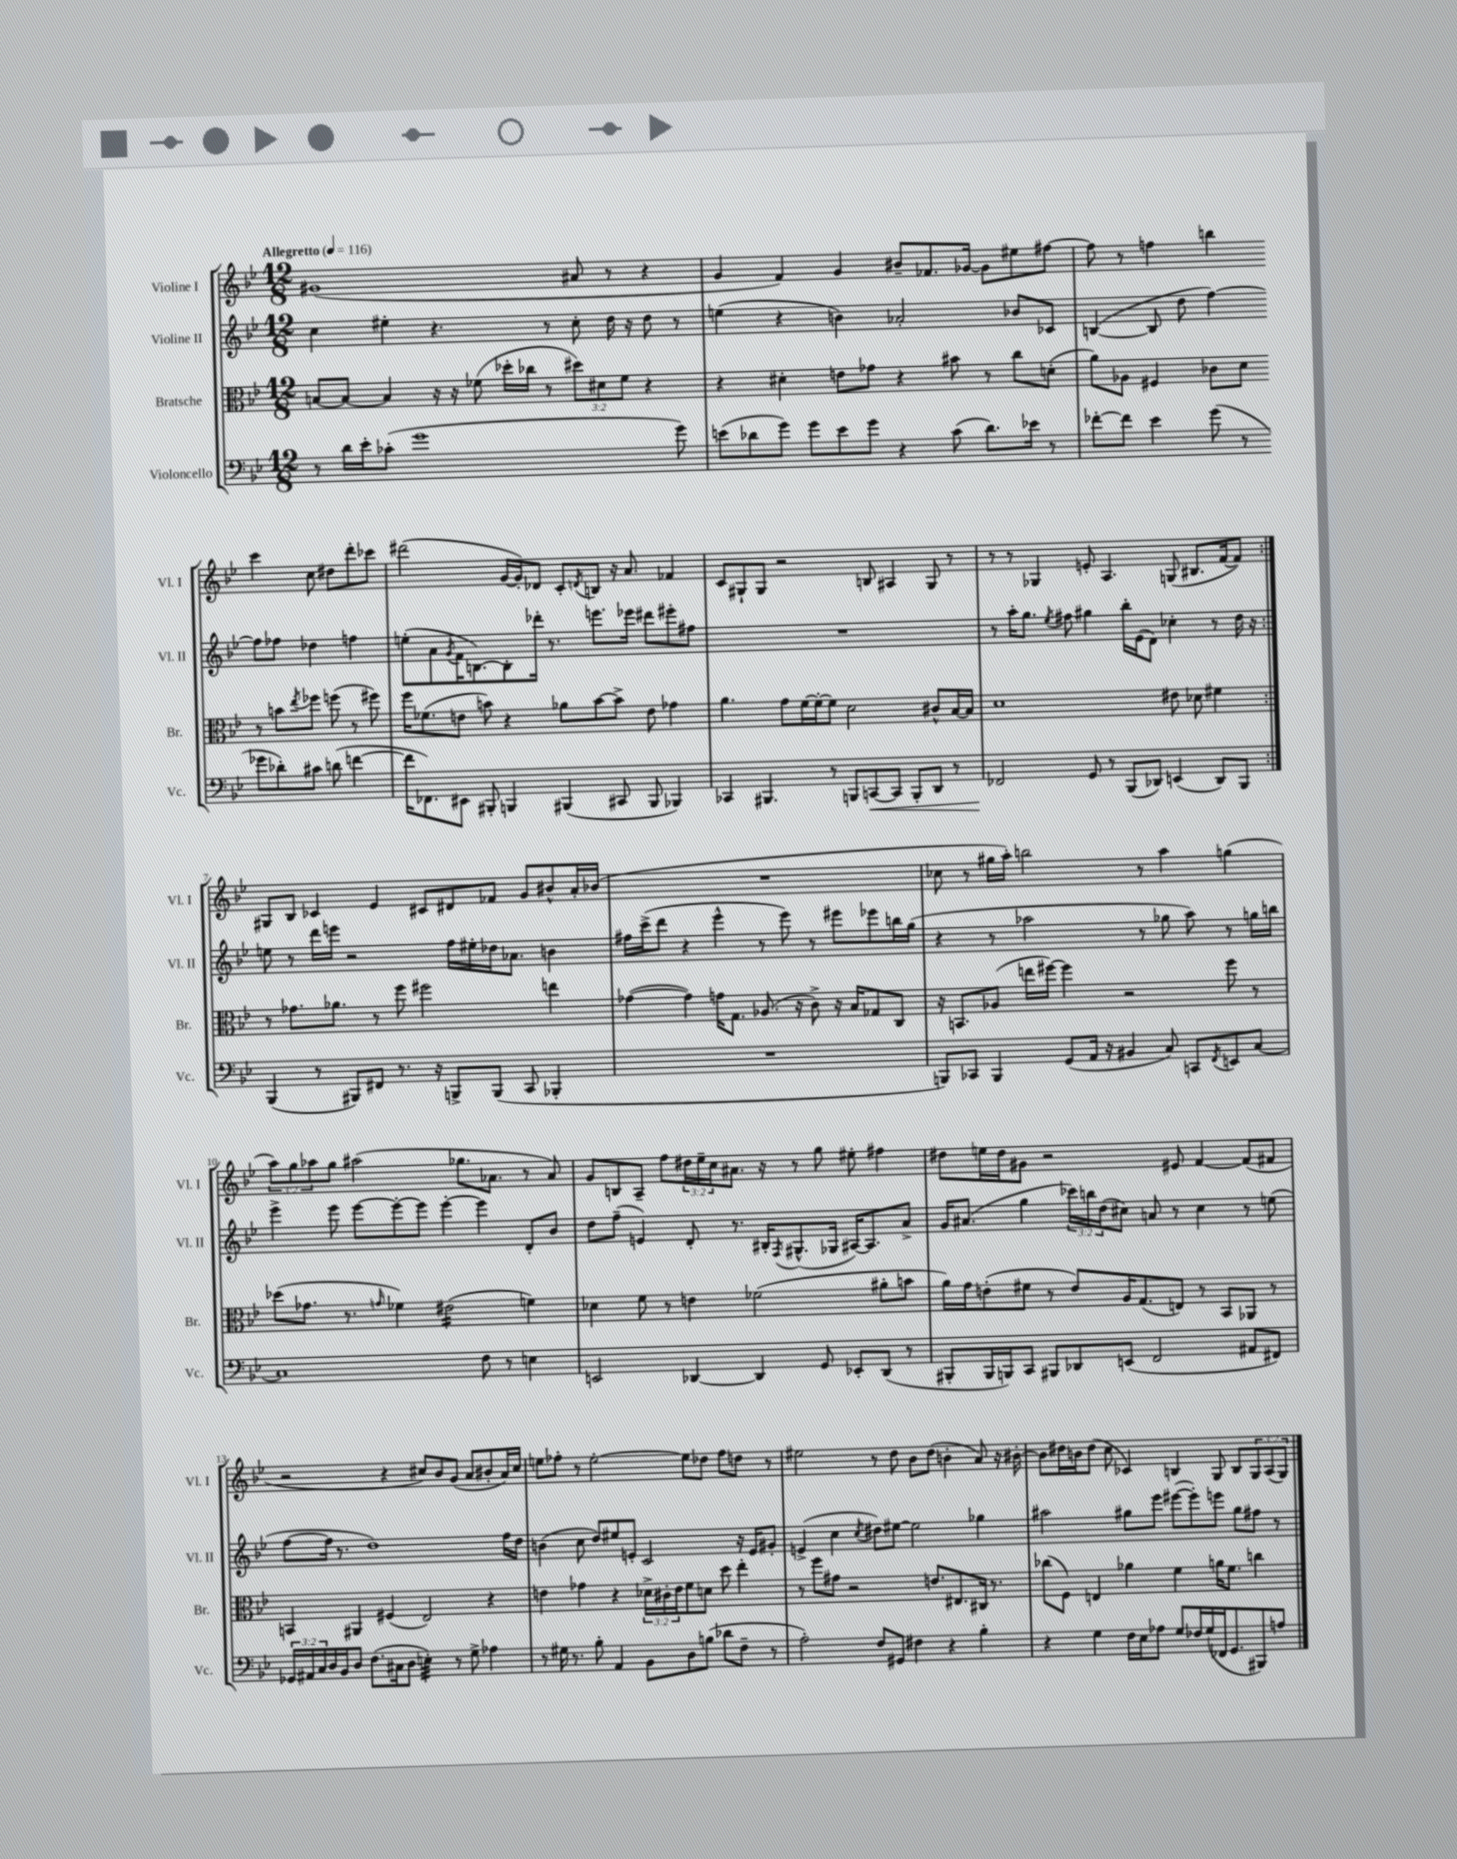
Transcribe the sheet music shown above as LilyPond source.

<<
\new StaffGroup <<
\new Staff = "s0" \with { instrumentName = "Violine I" shortInstrumentName = "Vl. I" } {
    \clef treble \key bes \major \numericTimeSignature \time 12/8 \override Staff.TupletNumber.text = #tuplet-number::calc-fraction-text \tempo "Allegretto" 4 = 116
    \repeat volta 2 { gis'1( ais'8 r8 r4 |
    g'4 f'4) g'4 bis'8-- fes'8. ges'16~ ges'8 eis''8 fis''8~ |
    fis''8 r8 f''4 b''4 c'''4 c''8 dis''8 d'''8-. ces'''8 |
    dis'''2( g'16~ g'16-.) des'8 c'8-. \acciaccatura { d'8 } b8 r16 a'8. fes'4 |
    c'8 gis8-! gis8 r2 b8 ais4 gis8 r8 |
    r8 r8 ges4 e'8-. a4. g8( bis8. f'16~ f'8) | }
    gis8 bes8 ces'4 ees'4 cis'8 dis'8 fes'8 g'8 bis'8-^ a'16-. bes'16( |
    R1. |
    ces''8 r8 gis''16 a''16-.) b''2 r8 a''4 g''4( |
    \tuplet 3/2 { a''8) g''8 aes''8 } g''8 ais''2( ges''8. aes'8. r8 aes'8) |
    g'8 b8 a8-- f''8 \tuplet 3/2 { dis''16 ees''16-- c''16 } ais'8. r16 r8 g''8 eis''8-. fis''4 |
    dis''8 e''16 dis''16 gis'8 r2 eis'8 f'4~ f'8( fis'8 |
    r2 r4 cis''8) bes'8 g'8( a'8 bis'8-. a'16) cis''16 |
    e''8 fes''8-. r8 e''2~-. e''8 des''8 fes''8 d''8 r8 |
    eis''2 r8 d''8 bes'8 d''8( b'4-. a'8) r16 bis'16~-. |
    bis'8 dis''16 b'16 dis''8( c''8 ces'4) b4 g8 b8 \tuplet 3/2 { g8 a8( g8) } \bar "|." |
}
\new Staff = "s1" \with { instrumentName = "Violine II" shortInstrumentName = "Vl. II" } {
    \clef treble \key bes \major \numericTimeSignature \time 12/8 \override Staff.TupletNumber.text = #tuplet-number::calc-fraction-text
    \repeat volta 2 { c''4 eis''4-. r4. r8 c''8-. d''16 r16 d''8 r8 |
    e''4( r4 b'4) aes'2-. bes'8 ces'8 |
    b4~( b8 d''8 f''4~) f''8 fes''8 des''4 f''4 |
    e''8-.( a'8 \acciaccatura { g'8 } f'16 b8.~) b8-. des'''16-. r8. e'''8. ees'''16 dis'''8 eis'''8-. fis''8 |
    R1. |
    r8 a''16-. g''8. \acciaccatura { ees''8 } fis''8 gis''4 bes''16-. ees'16( d'8) ces''4-. r8 d''16 r16 | }
    e''8 r8 d'''16 e'''16 r2 f''16 eis''16-. des''16 aes'8. b'4 |
    fis''16 c'''16->( d'''8 r4 ees'''4-^ r8 ees'''8) r8 eis'''8 ees'''8 b''16 g''16( |
    r4 r8 aes''2 r8 ges''8 aes''8) r8 g''16 b''16 |
    ees'''4-> ees'''8 ees'''8~ ees'''8~-. ees'''8 ees'''4~-. ees'''4 d'8-. bes'8 |
    d''8 f''8--( e'4) d'8-. r8. bis16-. \acciaccatura { f8 } gis8.-^( ges16 ais16~) ais8. a'8-> |
    g'16 ais'8.( g''4 \tuplet 3/2 { ces'''16) b''16 d''16( } cis''8) a'8 r8 cis''4 r8 e''8( |
    f''8~ f''16 r8. d''1) f''16 d''16 |
    b'4( c''8 d''8) eis''8 e'8-. c'2 r16 e'16 gis'8-. |
    e'4->( c''4 \acciaccatura { c''8 } dis''8) eis''8~ eis''2 ges''4 |
    ais''2 gis''8 ees'''8 eis'''8~( eis'''8-.) e'''8 gis''8 fis''8 r8 \bar "|." |
}
\new Staff = "s2" \with { instrumentName = "Bratsche" shortInstrumentName = "Br." } {
    \clef alto \key bes \major \numericTimeSignature \time 12/8 \override Staff.TupletNumber.text = #tuplet-number::calc-fraction-text
    \repeat volta 2 { b8~ b8~ b4 r16 r16 fes'8( des''16-. ces''16 r8 \tuplet 3/2 { dis''8) dis'8 fes'8 } r4 |
    r4 dis'4-. e'8 ges'8 r4 bis'8 r8 c''8 d'8-.( |
    a'8) aes8 fis4 ces'8 d'8 r8 b'8 \acciaccatura { ees''8 } fes''8 f''8( r8 fis''8) |
    f''16 fes'8.( e'8 b'8) r4 aes'8 b'8~ b'8-> e'8 ges'4 |
    a'4. g'8 f'16~ f'16~-. f'8 d'2 cis'8-^ bes16~ bes16 |
    d'1 eis'8 des'8 fis'4 | }
    r8 ges'8. aes'8. r8 f''8 fis''2 e''4 |
    ges'4~( ges'4) g'16 g8. aes8.( r16 c'8->) r16 bes16 ges8 c8 |
    r16 b,8. aes8( e''16 fis''16~) fis''4 r2 fis''8 r8 |
    des''8( ges'8. r8. \grace { g'16 } fes'4) eis'2:16( f'4) |
    des'4 f'8 r8 e'4 fes'2( ais'8-. b'8 |
    a'16) g'16 e'8-.( fis'8 r8 e'8) a16 g8.( e8) r8 bes,8 aes,8 r8 |
    b,4 ais,4 fis4( ees2) r4 |
    e'4 ges'4 r4 \tuplet 3/2 { des'16-> cis'16-. e'16 } f'8 d'8 d''8 ees''4-. |
    r8 f''8 gis'8 r2 e'8. eis8. cis16 r8. |
    ces''8( f8) e4 aes'4 f'4 a'16 f'8. c''4 \bar "|." |
}
\new Staff = "s3" \with { instrumentName = "Violoncello" shortInstrumentName = "Vc." } {
    \clef bass \key bes \major \numericTimeSignature \time 12/8 \override Staff.TupletNumber.text = #tuplet-number::calc-fraction-text
    \repeat volta 2 { r8 d'16 ees'16-. ces'8-.( g'1 g'8) |
    e'8( des'8 g'8) g'8 e'8 g'8 r4 c'8( des'8.) ees'16 r8 |
    fes'8~-. fes'8 ees'4 g'8( r8 ges'8 des'8-.) cis'8 d'8( f'4~ |
    f'16 fes,8.) eis,8 bis,,8-. b,,4 bis,,4( cis,8 bis,,8 bes,,4) |
    ces,4 bis,,4. r8 b,,8 c,8~\< c,8 b,,8-. d,8 r8 |
    fes,2\! g,8 r8 bes,,8( des,8) e,4( des,8) bes,,8 | }
    bes,,4( r8 bis,,8) fis,8 r8. r16 b,,8-> b,,8( c,8 bes,,4-. |
    R1. |
    b,,8) ces,8 b,,4 g,8( a,16 r16 bis,4 c8) c,8 \acciaccatura { f,8 } e,8 c8~ |
    c1 f8 r8 e4 |
    e,2 des,4~ des,4 g,8 ees,8-. des,8( r8 |
    bis,,8-. bis,,16 b,,16) c,8 bis,,8 des,8 e,8( f,2 ais,8 fis,8) |
    \tuplet 3/2 { ges,16 ais,16 c16 } d16 bes,16 d8 f8.( cis16 d8 e4:32-.) r8 g8-> aes4 |
    r8 gis16 r8. bes8-. a,4 bes,8 d8 b8( des'8 f8-- r8 |
    a2-.) f8 gis,8 fis4 r4 bes4-. |
    r4 g4 f16 ees16 aes8 g8 fes16 g16( fes,16 g,8. bis,,8) a8 \bar "|." |
}
>>
>>
